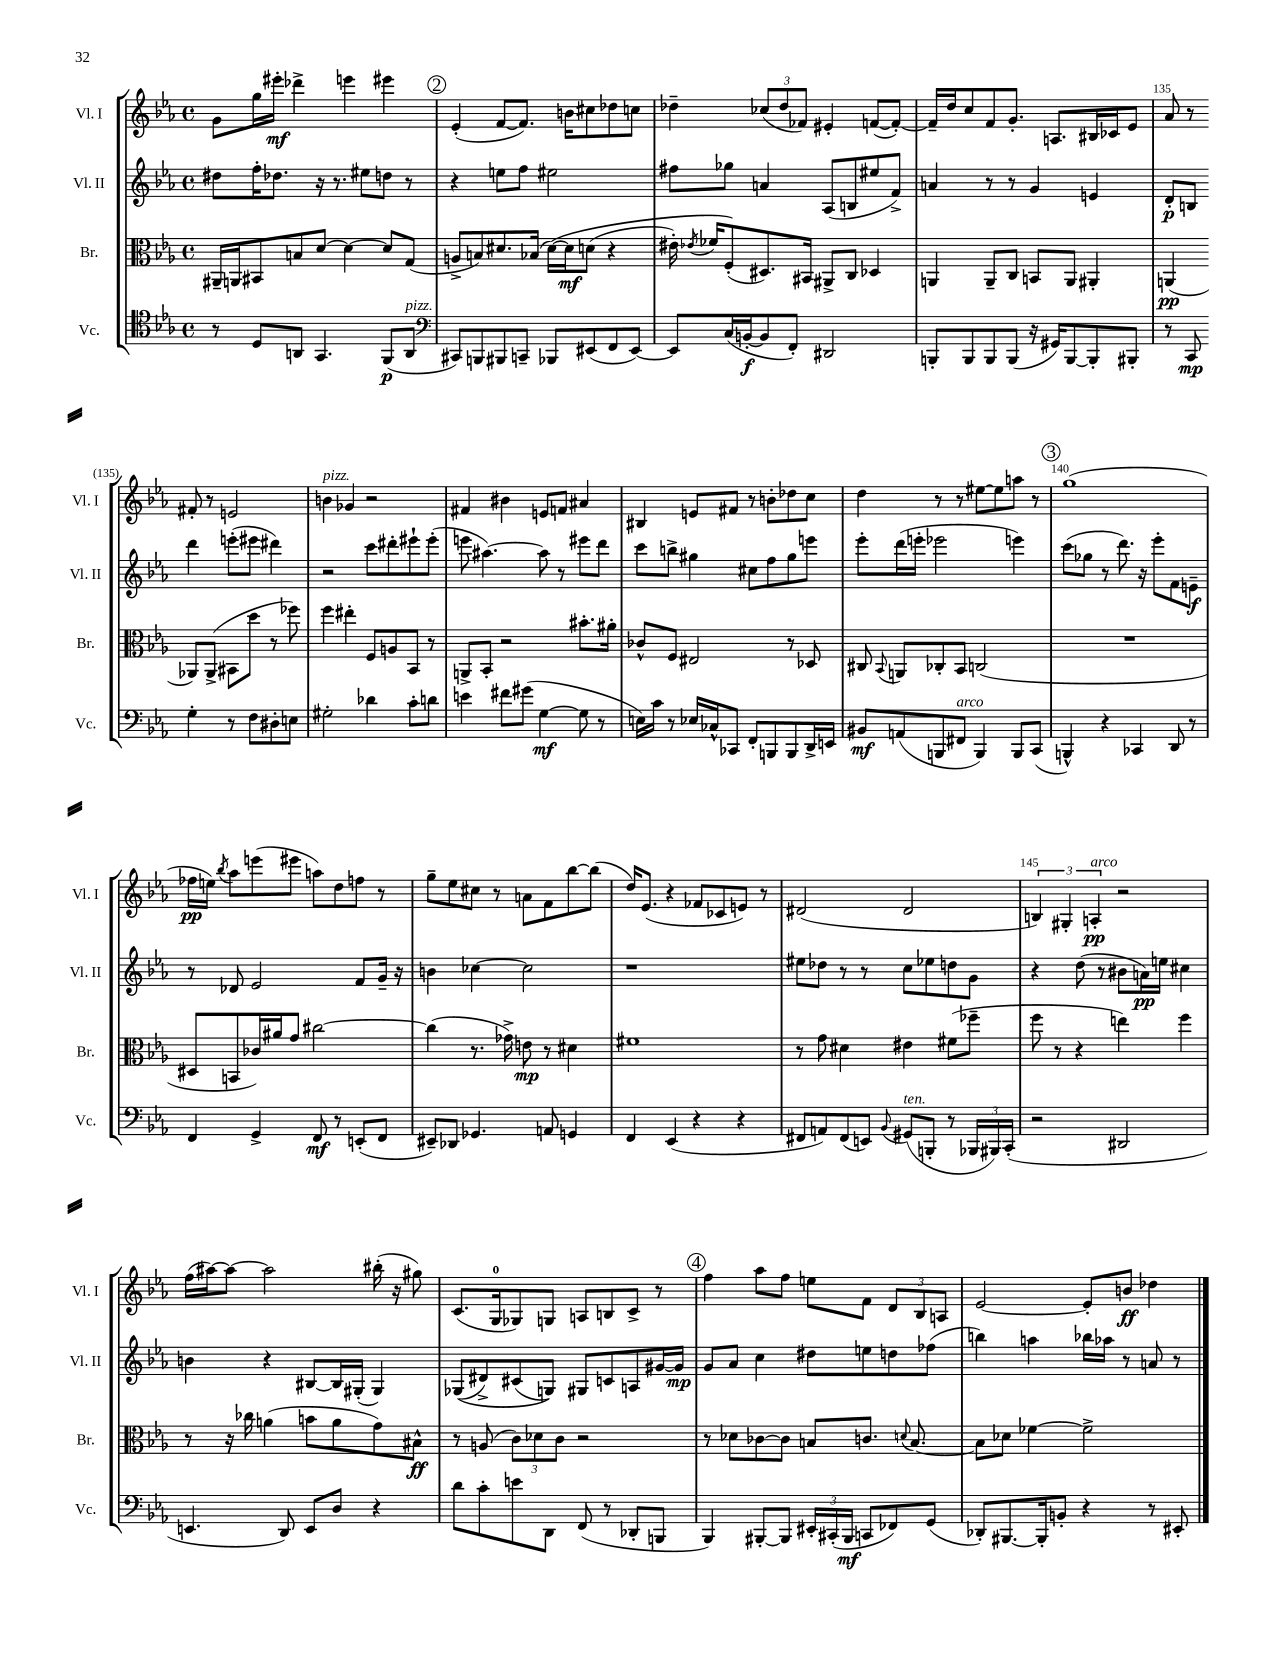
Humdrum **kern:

**kern	**dynam	**kern	**dynam	**kern	**dynam	**kern	**dynam
*part4	*part4	*part3	*part3	*part2	*part2	*part1	*part1
*staff4	*staff4	*staff3	*staff3	*staff2	*staff2	*staff1	*staff1
*I"Vc.	*	*I"Br.	*	*I"Vl. II	*	*I"Vl. I	*
*I'Vc.	*	*I'Br.	*	*I'Vl. II	*	*I'Vl. I	*
*clefC4	*	*clefC3	*	*clefG2	*	*clefG2	*
*k[b-e-a-]	*	*k[b-e-a-]	*	*k[b-e-a-]	*	*k[b-e-a-]	*
*M4/4	*	*M4/4	*	*M4/4	*	*M4/4	*
*met(c)	*	*met(c)	*	*met(c)	*	*met(c)	*
=131	=131	=131	=131	=131	=131	=131	=131
8r	.	16AA#X~/LL	.	8dd#X\L	.	8g\L	.
.	.	16AAn/J	.	.	.	.	.
8D/L	.	8BB#X/	.	16ff'\K	.	16gg\L	.
.	.	.	.	8.dd-X\J	.	16eee#X'\JJ	mf
8AAn/J	.	8Bn/	.	.	.	4ddd-X^\	.
4.GG/	.	[8d/J	.	16r	.	.	.
.	.	.	.	8.r	.	.	.
.	.	4d\_	.	.	.	4eeen\	.
.	.	.	.	8ee#X\L	.	.	.
(8FF/L	p	8d/L]	.	8ddn\J	.	4eee#X\	.
!LO:TX:a:i:t=pizz.	!	!	!	!	!	!	!
8AA/J	.	(8G/J	.	8r	.	.	.
!!LO:REH:place=s1:t=2
=132	=132	=132	=132	=132	=132	=132	=132
*clefF4	*	*	*	*	*	*	*
8CC#X/L)	.	8An^/L	.	4r	.	(4e-'/	.
8BBBn/	.	8Bn/)	.	.	.	.	.
8BBB#X/	.	8.d#X/	.	8een\L	.	[8f/L	.
8CCn~/J	.	.	.	8ff\J	.	8.f/J])	.
.	.	(16B-X/Jk	.	.	.	.	.
8BBB-X/L	.	([16d#\LL)	.	2ee#X\	.	.	.
.	.	16d#\J]	mf	.	.	16bn\KL	.
(8EE#X/	.	(8dn\J	.	.	.	8cc#X\	.
8FF/	.	4r	.	.	.	8dd-X\	.
[8EE#/J)	.	.	.	.	.	8ccn\J	.
=133	=133	=133	=133	=133	=133	=133	=133
8EE#/L]	.	16e#X'\)	.	8ff#X\L	.	4dd-X~\	.
.	.	8qe-X/	.	.	.	.	.
.	.	16f-X/KL	.	.	.	.	.
(16C/L	.	(8F'/)	.	8gg-X\J	.	.	.
[16BBn'/J	f	.	.	.	.	.	.
8BB/]	.	8.D#X/)	.	4an/	.	(12cc-X/L	.
.	.	.	.	.	.	12dd-/	.
8FF'/J)	.	.	.	.	.	.	.
.	.	.	.	.	.	12f-X/J)	.
.	.	16BB#X/Jk	.	.	.	.	.
2DD#X/	.	8AA#X^/L	.	(8A-/L	.	4e#X'/	.
.	.	8C/J	.	8Bn/	.	.	.
.	.	4D-X/	.	8ee#X/	.	([8fn/L	.
.	.	.	.	8f^/J)	.	8f'/J_)	.
=134	=134	=134	=134	=134	=134	=134	=134
8BBBn'/L	.	4AAn/	.	4an/	.	16f~/LL]	.
.	.	.	.	.	.	16dd/J	.
8BBB/	.	.	.	.	.	8cc/	.
8BBB/	.	8AA~/L	.	8r	.	8f/	.
(8BBB/J	.	8C/J	.	8r	.	8.g'/J	.
16r	.	8BBn/L	.	4g/	.	.	.
16GG#X/KL)	.	.	.	.	.	8.An/L	.
[8BBB/	.	8AA/J	.	.	.	.	.
8BBB'/]	.	4AA#X'/	.	4en/	.	16B#X/L	.
.	.	.	.	.	.	16c-X/J	.
8BBB#X'/J	.	.	.	.	.	8e-/J	.
=135	=135	=135	=135	=135	=135	=135	=135
8r	.	(4AAn/	pp	8d'/L	p	8a-/	.
8CC/	mp	.	.	8Bn/J	.	8r	.
4G'\	.	8AA-X/L)	.	4ddd\	.	8f#X'/	.
.	.	(8AA-^/J	.	.	.	8r	.
8r	.	8BB#X\L	.	(8eeen'\L	.	2en/	.
8F\L	.	8dd\J	.	8eee#X\J	.	.	.
8D#X'\	.	8r	.	4ddd#X\)	.	.	.
8En\J	.	8ff-X\)	.	.	.	.	.
!!LO:LB:g=z
=136	=136	=136	=136	=136	=136	=136	=136
!	!	!	!	!	!	!LO:TX:a:i:t=pizz.	!
2G#X'\	.	4ff\	.	2r	.	4bn\	.
.	.	4ee#X'\	.	.	.	4g-X/	.
4d-X\	.	8F/L	.	8ccc\L	.	2r	.
.	.	8An/	.	8ddd#X'\	.	.	.
8c'\L	.	8BB-/J	.	8eee#X`\	.	.	.
8dn\J	.	8r	.	(8eee#'\J	.	.	.
=137	=137	=137	=137	=137	=137	=137	=137
4en\	.	8AAn^/L	.	8eeen\	.	4f#X/	.
.	.	8BB-'/J	.	[4.aa#X\)	.	.	.
8f#X\L	.	2r	.	.	.	4b#X\	.
(8g#X\J	.	.	.	.	.	.	.
[4G\	mf	.	.	8aa#\]	.	8en/L	.
.	.	.	.	8r	.	8fn/J	.
8G\]	.	8.b#X'\L	.	8eee#X\L	.	4a#X/	.
8r	.	.	.	8ddd\J	.	.	.
.	.	16a#X'\Jk	.	.	.	.	.
=138	=138	=138	=138	=138	=138	=138	=138
16En\LL)	.	8c-X^^/L	.	8ccc\L	.	4B#X/	.
16c\JJ	.	.	.	.	.	.	.
8r	.	8F/J	.	8bbn^\J	.	.	.
16E-X/LL	.	2E#X/	.	4gg#X\	.	8en/L	.
16C-X^^/J	.	.	.	.	.	.	.
8CC-X/J	.	.	.	.	.	8f#X/J	.
8FF'/L	.	.	.	8cc#X\L	.	8r	.
8BBBn/	.	.	.	8ff\	.	8bn'\L	.
8BBB/	.	8r	.	8gg#\	.	8dd-X\	.
16DD^/L	.	8D-X/	.	8eeen\J	.	8cc\J	.
16EEn/JJ	.	.	.	.	.	.	.
=139	=139	=139	=139	=139	=139	=139	=139
8BB#X/L	mf	8C#X/	.	8eee-'\L	.	4dd\	.
.	.	8qqBB-/	.	.	.	.	.
(8AAn/	.	8AAn/L	.	(16ddd\L	.	.	.
.	.	.	.	16eeen'\JJ	.	.	.
8BBBn/	.	8C-X'/	.	2eee-X\	.	8r	.
!LO:TX:a:i:t=arco	!	!	!	!	!	!	!
8FF#X/J	.	8BB-/J	.	.	.	8r	.
4BBB/)	.	(2Cn/	.	.	.	[8ee#X\L	.
.	.	.	.	.	.	8ee#\]	.
8BBB/L	.	.	.	4eeen\)	.	8aan\J	.
(8CC/J	.	.	.	.	.	8r	.
!!LO:REH:place=s1:t=3
=140	=140	=140	=140	=140	=140	=140	=140
4BBBn^^/)	.	1r	.	(8ccc\L	.	(1gg	.
.	.	.	.	8gg-X\J	.	.	.
4r	.	.	.	8r	.	.	.
.	.	.	.	8.ddd\)	.	.	.
4CC-X/	.	.	.	.	.	.	.
.	.	.	.	16r	.	.	.
.	.	.	.	8eee-'\L	.	.	.
8DD/	.	.	.	8f\	.	.	.
8r	.	.	.	8en~\J	f	.	.
!!LO:LB:g=z
=141	=141	=141	=141	=141	=141	=141	=141
4FF/	.	8D#X/L	.	8r	.	16ff-X\LL	pp
.	.	.	.	.	.	16een\JJ)	.
.	.	.	.	.	.	8qbb-/	.
.	.	8BBn/	.	8d-X/	.	8aa-\L	.
4GG^/	.	16c-X/L)	.	2e-/	.	(8eeen\	.
.	.	16a#X/J	.	.	.	.	.
.	.	8g/J	.	.	.	8eee#X\J	.
8FF/	mf	[2cc#X\	.	.	.	8aan\L)	.
8r	.	.	.	.	.	8dd\	.
(8EEn'/L	.	.	.	8f/L	.	8ffn\J	.
8FF/J	.	.	.	16g~/Jk	.	8r	.
.	.	.	.	16r	.	.	.
=142	=142	=142	=142	=142	=142	=142	=142
8EE#X~/L)	.	(4cc#\]	.	4bn\	.	8gg~\L	.
8DD-X/J	.	.	.	.	.	8ee-\	.
4.GG-X/	.	8.r	.	[4cc-X\	.	8cc#X\J	.
.	.	.	.	.	.	8r	.
.	.	16g-X^\)	.	.	.	.	.
.	.	8en\	mp	2cc-\]	.	8an\L	.
8AAn/	.	8r	.	.	.	8f\	.
4GGn/	.	4d#X\	.	.	.	[8bb-\	.
.	.	.	.	.	.	(8bb-\J]	.
=143	=143	=143	=143	=143	=143	=143	=143
4FF/	.	1f#X	.	1r	.	16dd/KL)	.
.	.	.	.	.	.	(8.e-/J	.
(4EE-/	.	.	.	.	.	4r	.
4r	.	.	.	.	.	8f-X/L	.
.	.	.	.	.	.	8c-X/	.
4r	.	.	.	.	.	8en/J)	.
.	.	.	.	.	.	8r	.
=144	=144	=144	=144	=144	=144	=144	=144
8FF#X/L	.	8r	.	8ee#X\L	.	(2d#X/	.
8AAn/)	.	8g\	.	8dd-X\J	.	.	.
(8FF#/	.	4d#X\	.	8r	.	.	.
8EEn/J)	.	.	.	8r	.	.	.
8qqBB-/	.	.	.	.	.	.	.
!LO:TX:a:i:t=ten.	!	!	!	!	!	!	!
(8GG#X/L	.	4e#X\	.	8cc\L	.	2d#/	.
8BBBn'/J	.	.	.	8ee-X\	.	.	.
8r	.	(8f#X\L	.	8ddn\	.	.	.
24BBB-X/LL	.	8ff-X~\J	.	8g\J	.	.	.
24BBB#X/)	.	.	.	.	.	.	.
(24CC'/JJ	.	.	.	.	.	.	.
=145	=145	=145	=145	=145	=145	=145	=145
2r	.	8ff\	.	4r	.	6Bn/)	.
.	.	8r	.	.	.	.	.
.	.	.	.	.	.	6G#X'/	.
.	.	4r	.	(8dd\	.	.	.
!	!	!	!	!	!	!LO:TX:a:i:t=arco	!
.	.	.	.	.	.	6An'/	pp
.	.	.	.	8r	.	.	.
2DD#X/	.	4een\)	.	8b#X\L	.	2r	.
.	.	.	.	16an\L)	pp	.	.
.	.	.	.	16een\JJ	.	.	.
.	.	4ff\	.	4cc#X\	.	.	.
!!LO:LB:g=z
=146	=146	=146	=146	=146	=146	=146	=146
4.EEn/	.	8r	.	4bn\	.	(16ff\LL	.
.	.	.	.	.	.	[16aa#X\J)	.
.	.	16r	.	.	.	8aa#\J_	.
.	.	16cc-X\	.	.	.	.	.
.	.	(4an\	.	4r	.	2aa#\]	.
8DD/)	.	.	.	.	.	.	.
8EE/L	.	8bn\L	.	[8B#X/L	.	.	.
8D/J	.	8a\	.	16B#/L]	.	.	.
.	.	.	.	(16G#X'/JJ	.	.	.
4r	.	8g\)	.	4G#/)	.	(16bb#X'\	.
.	.	.	.	.	.	16r	.
.	.	8B#X^^\J	ff	.	.	8gg#X\)	.
=147	=147	=147	=147	=147	=147	=147	=147
8d\L	.	8r	.	((8G-X/L	.	(8.c/L	.
8c'\	.	(8An/	.	8d#X^/)	.	.	.
.	.	.	.	.	.	16G/k	.
8en\	.	12c\L)	.	(8c#X/	.	8G-X/)	.
.	.	12d-X\	.	.	.	.	.
8DD\J	.	.	.	8Gn/J))	.	8Gn/J	.
.	.	12c\J	.	.	.	.	.
(8FF/	.	2r	.	8G#X/L	.	8An/L	.
8r	.	.	.	8cn/	.	8Bn/	.
8DD-X'/L	.	.	.	8An/	.	8c^/J	.
8BBBn/J	.	.	.	[16g#X/L	.	8r	.
.	.	.	.	16g#/JJ]	mp	.	.
!!LO:REH:place=s1:t=4
=148	=148	=148	=148	=148	=148	=148	=148
4BBB-/)	.	8r	.	8g/L	.	4ff\	.
.	.	8d-X\L	.	8a-/J	.	.	.
[8BBB#X'/L	.	[8c-X\	.	4cc\	.	8aa-\L	.
8BBB#/J]	.	8c-\J]	.	.	.	8ff\J	.
24EE#X'/LL	.	8Bn/L	.	8dd#X\L	.	8een\L	.
(24CC#X'/	.	.	.	.	.	.	.
24BBB#/JJ	mf	.	.	.	.	.	.
8CCn/L	.	8.cn/J	.	8een\	.	8f\J	.
8FF-X/)	.	.	.	8ddn\	.	12d/L	.
.	.	8qqdn/	.	.	.	.	.
.	.	[8.B/	.	.	.	.	.
.	.	.	.	.	.	12B-/	.
(8GG/J	.	.	.	(8ff-X\J	.	.	.
.	.	.	.	.	.	12An/J	.
=149	=149	=149	=149	=149	=149	=149	=149
8DD-X'/L)	.	8B\L]	.	4bbn\)	.	[2e-/	.
[8.BBB#X/	.	8d-X\J	.	.	.	.	.
.	.	[4f-X\	.	4aan\	.	.	.
16BBB#'/k]	.	.	.	.	.	.	.
8BBn'/J	.	.	.	.	.	.	.
4r	.	2f-^\]	.	16bb-X\LL	.	8e-'/L]	.
.	.	.	.	16aa-X\JJ	.	.	.
.	.	.	.	8r	.	8bn/J	ff
8r	.	.	.	8an/	.	4dd-X\	.
8EE#X'/	.	.	.	8r	.	.	.
==	==	==	==	==	==	==	==
*-	*-	*-	*-	*-	*-	*-	*-
